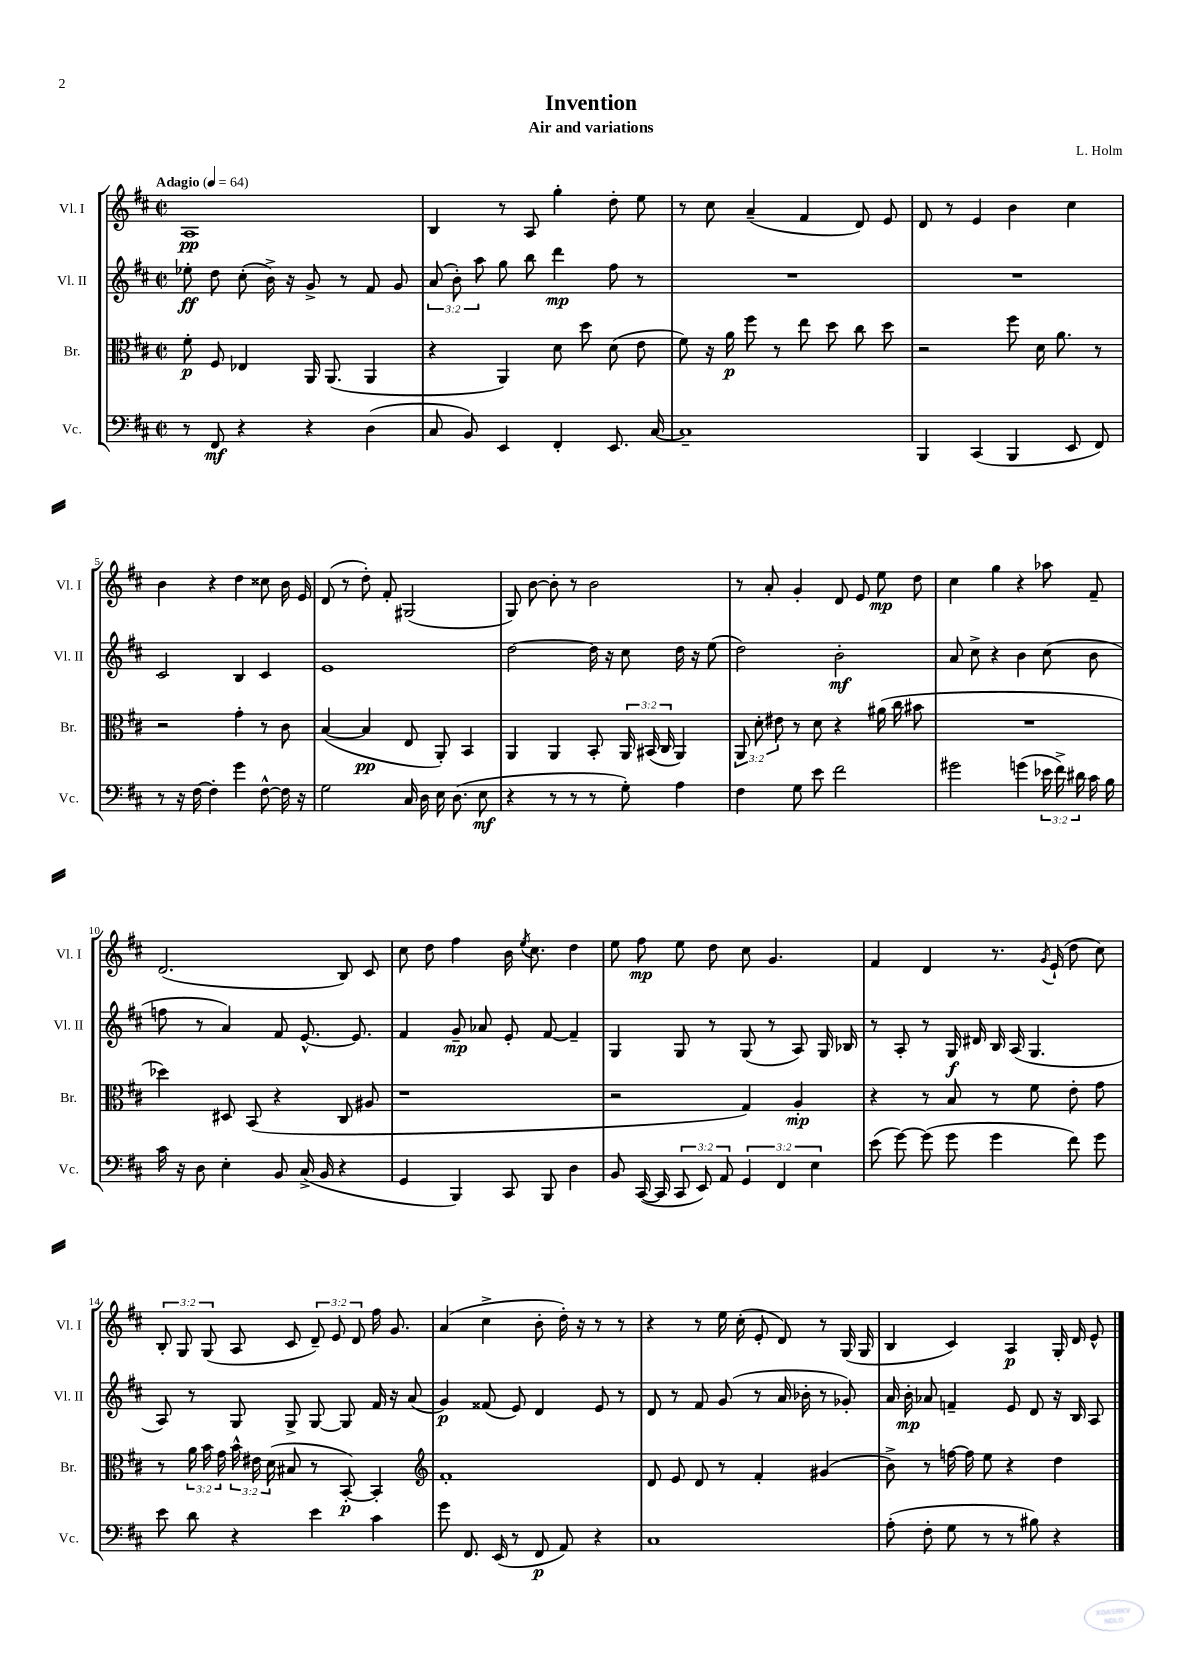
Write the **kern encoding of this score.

**kern	**kern	**kern	**kern
*staff4	*staff3	*staff2	*staff1
*clefF4	*clefC3	*clefG2	*clefG2
*k[f#c#]	*k[f#c#]	*k[f#c#]	*k[f#c#]
*M2/2	*M2/2	*M2/2	*M2/2
*met(c|)	*met(c|)	*met(c|)	*met(c|)
*MM64	*MM64	*MM64	*MM64
8r	8f#'\	8ee-'\	1A
8FF#/	8F#/	8dd\	.
4r	4E-/	(8cc#'\	.
.	.	16b^\)	.
.	.	16r	.
4r	16AA/	8g^/	.
.	(8.AA/	.	.
.	.	8r	.
(4D\	4AA/	8f#/	.
.	.	8g/	.
=	=	=	=
8C#/	4r	(12a/	4B/
.	.	12b'\)	.
8BB/)	.	.	.
.	.	12aa\	.
4EE/	4AA/)	8gg\	8r
.	.	8bb\	8A/
4FF#'/	8d\	4ddd\	4gg'\
.	8dd\	.	.
8.EE/	(8d\	8ff#\	8dd'\
.	8e\	8r	8ee\
[16C#/	.	.	.
=	=	=	=
1C#~]	8f#\)	1r	8r
.	16r	.	8cc#\
.	16a\	.	.
.	8ff#\	.	(4a~/
.	8r	.	.
.	8ee\	.	4f#/
.	8dd\	.	.
.	8cc#\	.	8d/)
.	8dd\	.	8e/
=	=	=	=
4BBB/	2r	1r	8d/
.	.	.	8r
(4CC#/	.	.	4e/
4BBB/	8ff#\	.	4b\
.	16d\	.	.
.	8.a\	.	.
8EE/	.	.	4cc#\
8FF#/)	8r	.	.
=	=	=	=
8r	2r	2c#/	4b\
16r	.	.	.
[16F#\	.	.	.
4F#'\]	.	.	4r
4g\	4g'\	4B/	4dd\
[8F#^^\	8r	4c#/	8cc##\
16F#\]	8c#\	.	16b\
16r	.	.	16e/
=	=	=	=
2G\	([4B/	1e	(8d/
.	.	.	8r
.	4B/]	.	8dd'\)
.	.	.	8f#'/
16C#/	8E/	.	(2G#/
16D\	.	.	.
16E\	8AA'/)	.	.
(8.D\	.	.	.
.	4BB/	.	.
8E\	.	.	.
=	=	=	=
4r	4AA/	[2dd\	8G/)
.	.	.	[8b\
8r	4AA/	.	8b'\]
8r	.	.	8r
8r	8BB'/	16dd\]	2b\
.	.	16r	.
8G'\)	24AA/	8cc#\	.
.	(24BB#/	.	.
.	24C#/	.	.
4A\	4AA/)	16dd\	.
.	.	16r	.
.	.	(8ee\	.
=	=	=	=
4F#\	12AA/	2dd\)	8r
.	12d'\	.	.
.	.	.	8a'/
.	12e#\	.	.
8G\	8r	.	4g'/
8e\	8d\	.	.
2f#\	4r	2b'\	8d/
.	.	.	8e/
.	(16a#\	.	8ee\
.	16cc#\	.	.
.	8b#\	.	8dd\
=	=	=	=
2g#\	1r	8a/	4cc#\
.	.	8cc#^\	.
.	.	4r	4gg\
(4g\	.	4b\	4r
24e-\	.	(8cc#\	8aa-\
24f#^\)	.	.	.
24d#\	.	.	.
16c#\	.	8b\	8f#~/
16B\	.	.	.
=	=	=	=
16c#\	4dd-\)	8ff\	(2.d/
16r	.	.	.
8D\	.	8r	.
4E'\	8D#/	4a/)	.
.	(8BB/	.	.
8BB/	4r	8f#/	.
(16C#^/	.	[8.e^^/	.
16BB/	.	.	.
4r	8C#/	.	8B/)
.	.	8.e/]	.
.	8A#/	.	8c#/
=	=	=	=
4GG/	1r	4f#/	8cc#\
.	.	.	8dd\
4BBB/)	.	8g~/	4ff#\
.	.	8a-/	.
8CC#/	.	8e'/	16b\
.	.	.	8qee/
.	.	.	8.cc#\
8BBB/	.	[8f#/	.
4D\	.	4f#~/]	4dd\
=	=	=	=
8BB/	2r	4G/	8ee\
([16CC#/	.	.	8ff#\
16CC#/]	.	.	.
12CC#/	.	8G/	8ee\
12EE/)	.	.	.
.	.	8r	8dd\
12AA/	.	.	.
6GG/	4G/)	(8G/	8cc#\
.	.	8r	4.g/
6FF#/	.	.	.
.	4A'/	8A/)	.
6E\	.	.	.
.	.	16G/	.
.	.	16B-/	.
=	=	=	=
(8e\	4r	8r	4f#/
[8g\)	.	8A'/	.
(8g\]	8r	8r	4d/
8g\	8B/	16G/	.
.	.	16d#/	.
4g\	8r	16B/	8.r
.	.	(16A/	.
.	8f#\	4.G/	.
.	.	.	8qg/
.	.	.	(16e`/
8f#\)	8e'\	.	8dd\
8g\	8g\	.	8cc#\)
=	=	=	=
8e\	8r	8A/)	12B'/
.	.	.	12G/
8d\	24a\	8r	.
.	24b\	.	(12G/
.	24g\	.	.
4r	24b^^\	8G/	8A/
.	24e#\	.	.
.	(24d\	.	.
.	8B#/	8G^/	8c#/
4e\	8r	[8G/	12d~/)
.	.	.	12e/
.	[8BB'/)	8G/]	.
.	.	.	12d/
4c#\	4BB'/]	16f#/	16ff#\
.	.	16r	8.g/
.	.	(8a/	.
=	=	=	=
*	*clefG2	*	*
8g\	1f#'	4g/)	(4a/
8.FF#/	.	.	.
.	.	(8f##/	4cc#^\
(16EE/	.	.	.
8r	.	8e/)	.
8FF#/	.	4d/	8b'\
8AA/)	.	.	16dd'\)
.	.	.	16r
4r	.	8e/	8r
.	.	8r	8r
=	=	=	=
1C#	8d/	8d/	4r
.	8e/	8r	.
.	8d/	8f#/	8r
.	8r	(8g/	16ee\
.	.	.	(16cc#'\
.	4f#'/	8r	8e'/
.	.	16a/	8d/)
.	.	16b-'\	.
.	(4g#/	8r	8r
.	.	8g-'/)	(16G/
.	.	.	16G/
=	=	=	=
(8A'\	8b^\)	16a/	4B/
.	.	16b'\	.
8F#'\	8r	8a-/	.
8G\	[16ff\	4f~/	4c#/)
.	16ff\]	.	.
8r	8ee\	.	.
8r	4r	8e/	4A/
8B#\)	.	8d/	.
4r	4dd\	16r	16G'/
.	.	16B/	16d/
.	.	8A/	8e^^/
==	==	==	==
*-	*-	*-	*-
